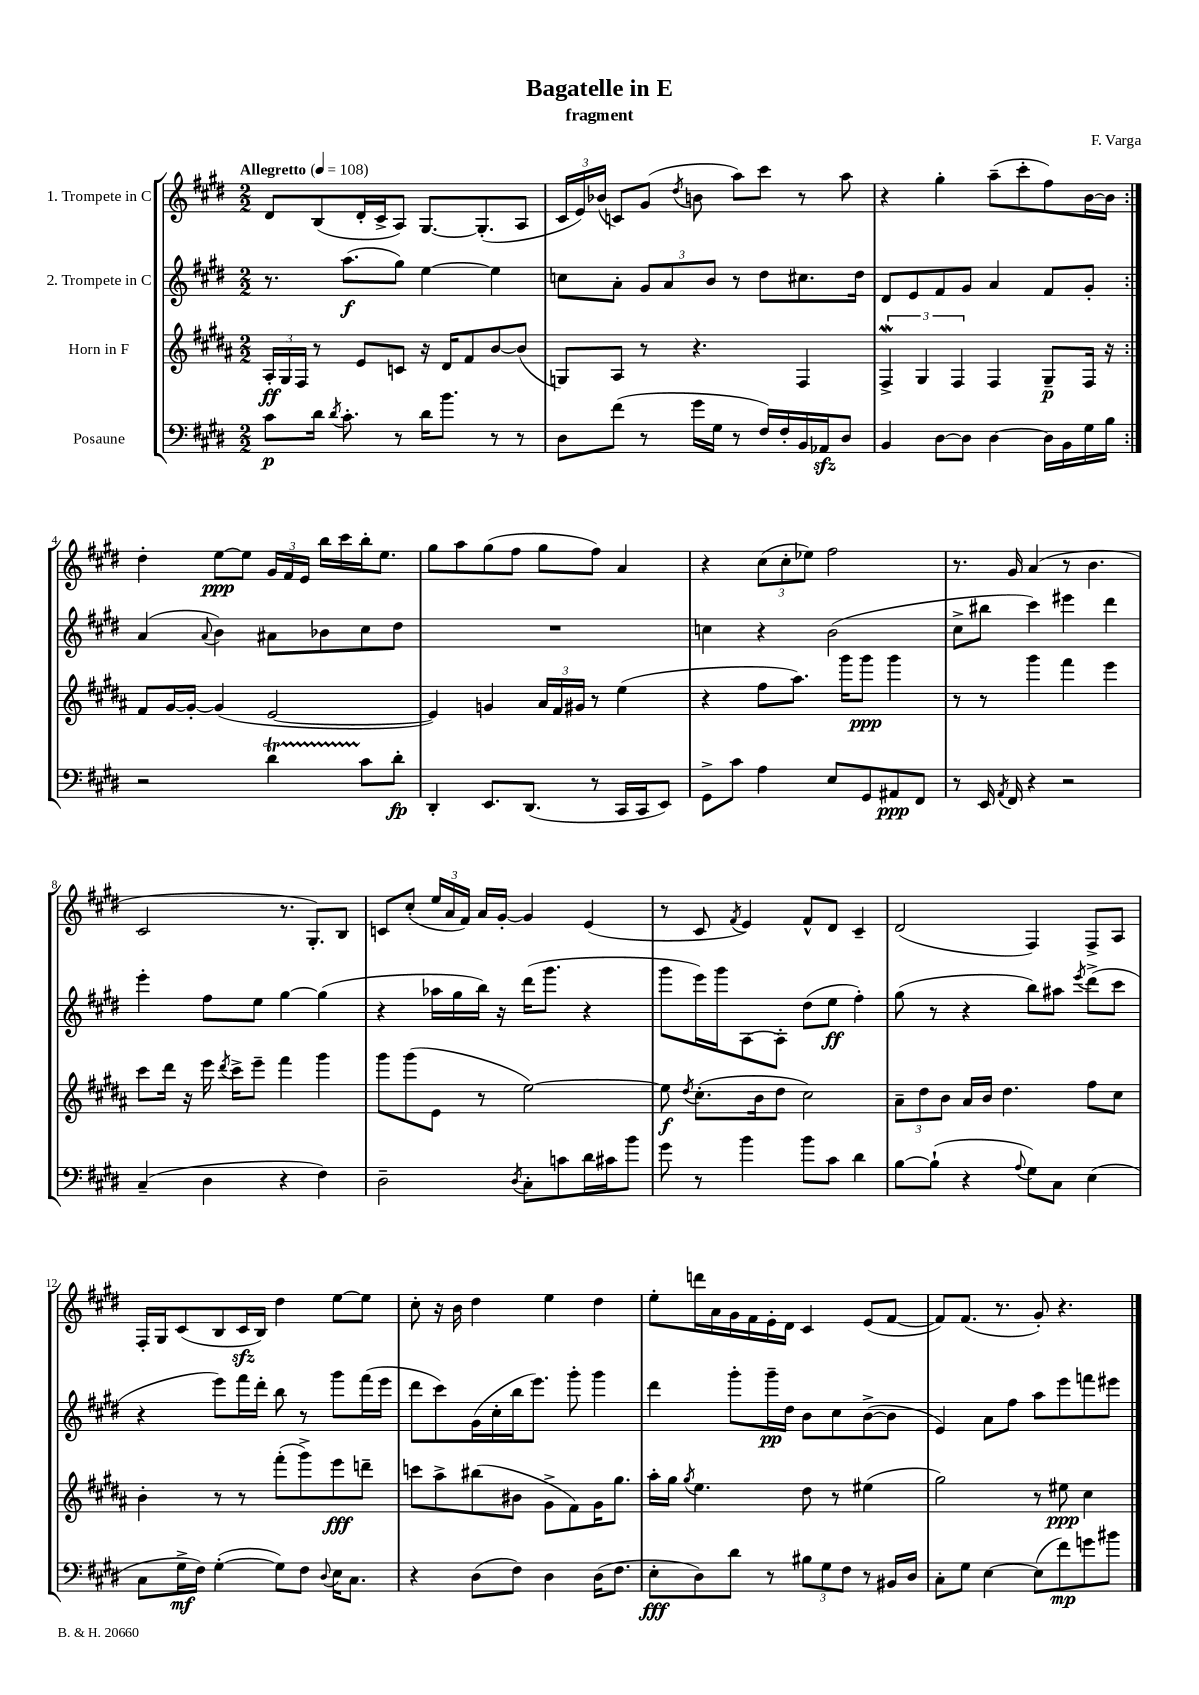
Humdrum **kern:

**kern	**kern	**kern	**kern
*staff4	*staff3	*staff2	*staff1
*clefF4	*clefG2	*clefG2	*clefG2
*k[f#c#g#d#]	*k[f#c#g#d#a#]	*k[f#c#g#d#]	*k[f#c#g#d#]
*M2/2	*M2/2	*M2/2	*M2/2
*MM108	*MM108	*MM108	*MM108
8c#	24A#'	8.r	8d#
.	24G#	.	.
.	24F#	.	.
16d#	8r	.	(8B
8qd#	.	.	.
8.c#'	.	(8.aa	.
.	8e	.	16d#'
.	.	.	16c#^
8r	8c	8gg#)	8A)
16d#	16r	[4ee	[8.G#
8.b	16d#	.	.
.	8f#	.	.
.	.	.	(8.G#']
8r	[8b	4ee]	.
8r	(8b]	.	8A
=	=	=	=
8D#	8G)	8cc	24c#
.	.	.	24e)
.	.	.	(24b-
(8f#	8A#	8a'	8c)
8r	8r	12g#	(8g#
.	.	12a	.
.	.	.	8qdd#
16g#	4.r	.	8b
.	.	12b	.
16G#	.	.	.
8r	.	8r	8aa)
16F#)	.	8dd#	8ccc#
16F#'	.	.	.
16BB	4F#	8.cc#	8r
16AA-	.	.	.
8D#	.	.	8aa
.	.	16dd#	.
=	=	=	=
4BB	6F#^	8d#	4r
.	.	8e	.
.	6G#	.	.
[8D#	.	8f#	4gg#'
.	6F#	.	.
8D#]	.	8g#	.
[4D#	4F#	4a	(8aa~
.	.	.	8ccc#'
16D#]	8G#~	8f#	8ff#)
16BB	.	.	.
16G#	16F#	8g#'	[16b
16B	16r	.	16b]
=:|!	=:|!	=:|!	=:|!
2r	8f#	(4a	4dd#'
.	[16g#	.	.
.	16g#'_	.	.
.	.	8qqa	.
.	(4g#]	4b)	[8ee
.	.	.	8ee]
4d#	[2e	8a#	24g#
.	.	.	24f#
.	.	.	24e
.	.	8b-	16bb
.	.	.	16ccc#
8c#	.	8cc#	16bb'
.	.	.	8.ee
8d#'	.	8dd#	.
=	=	=	=
4DD#'	4e])	1r	8gg#
.	.	.	8aa
8.EE	4g	.	(8gg#
.	.	.	8ff#
(8.DD#	.	.	.
.	24a#	.	8gg#
.	24f#	.	.
.	24g#	.	.
8r	8r	.	8ff#)
16CC#	(4ee	.	4a
16CC#	.	.	.
8EE)	.	.	.
=	=	=	=
8GG#^	4r	4cc	4r
8c#	.	.	.
4A	8ff#	4r	(12cc#
.	.	.	12cc#'
.	8.aa#)	.	.
.	.	.	12ee-)
8E	.	(2b	2ff#
.	16ggg#	.	.
8GG#	8ggg#	.	.
8AA#	4ggg#	.	.
8FF#	.	.	.
=	=	=	=
8r	8r	8cc#^	8.r
16EE	8r	8bb#	.
8qAA	.	.	.
16FF#	.	.	16g#
4r	4ggg#	4ccc#)	(4a
2r	4fff#	4eee#	8r
.	.	.	4.b
.	4eee	4ddd#	.
=	=	=	=
(4C#~	8ccc#	4eee'	2c#
.	16ddd#	.	.
.	16r	.	.
4D#	16eee	8ff#	.
.	8qddd#	.	.
.	16ccc#^	.	.
.	8eee~	8ee	.
4r	4fff#	[4gg#	8.r
.	.	.	8.G#')
4F#)	4ggg#	(4gg#]	.
.	.	.	8B
=	=	=	=
2D#~	8ggg#	4r	8c
.	(8ggg#	.	(8cc#'
.	8e	16aa-	24ee
.	.	.	24a
.	.	16gg#	.
.	.	.	24f#)
.	8r	16bb)	16a
.	.	16r	[16g#'
8qD#	.	.	.
8C#'	[2ee)	(16ddd#	4g#]
.	.	8.ggg#	.
8c	.	.	.
16d#	.	4r	(4e
16c#	.	.	.
8b	.	.	.
=	=	=	=
8g#	8ee]	8ggg#	8r
.	8qdd#	.	.
8r	(8.cc#'	16eee)	8c#
.	.	16ggg#	.
.	.	.	8qf#
4b	.	[8A	4e)
.	16b	.	.
.	8dd#	8A']	.
8b	2cc#)	(8dd#	8f#^^
8c#	.	8ee	8d#
4d#	.	4ff#')	4c#~
=	=	=	=
[8B	12a#~	(8gg#	(2d#
.	12dd#	.	.
(8B`]	.	8r	.
.	12b	.	.
4r	16a#	4r	.
.	16b	.	.
.	4.dd#	.	.
8qqA	.	.	.
8G#)	.	8bb)	4F#)
8C#	.	8aa#	.
.	.	8qeee	.
(4E	8ff#	(8ddd#^	8F#^
.	8cc#	8ccc#	8A
=	=	=	=
8C#	4b'	4r	16F#'
.	.	.	16G#
16G#^	.	.	(8c#
16F#)	.	.	.
([4G#'	8r	8eee)	8B
.	8r	16fff#	16c#
.	.	16ddd#'	16B)
8G#])	(8fff#'	8bb	4dd#
8F#	8ggg#^)	8r	.
8qqD#	.	.	.
16E	8eee	8ggg#	[8ee
8.C#	.	.	.
.	8ddd~	(16fff#	8ee]
.	.	16eee	.
=	=	=	=
4r	8ccc	8ddd#	8cc#'
.	8aa#^	8ccc#)	16r
.	.	.	16b
(8D#	(8bb#	(16g#	4dd#
.	.	16cc#'	.
8F#)	8b#	16bb	.
.	.	8.eee)	.
4D#	8g#^	.	4ee
.	8f#)	8ggg#'	.
(16D#	16g#	4ggg#	4dd#
8.F#	8.gg#	.	.
=	=	=	=
8E'	16aa#'	4ddd#	8ee'
.	16gg#	.	.
.	8qgg#	.	.
8D#)	4.ee	.	16ddd
.	.	.	16a
8d#	.	8ggg#'	16g#
.	.	.	16f#
8r	.	16ggg#~	16e'
.	.	16dd#	16d#
12B#	8dd#	8b	4c#
12G#	.	.	.
.	8r	8cc#	.
12F#	.	.	.
8r	(4ee#	([8b^	(8e
16BB#	.	8b]	[8f#
16D#	.	.	.
=	=	=	=
8C#'	2gg#)	4e)	8f#])
8G#	.	.	(8.f#
[4E	.	8a	.
.	.	.	8.r
.	.	8ff#	.
(8E]	8r	8aa	8g#')
8f#)	8ee#	8eee	4.r
8g	4cc#	8fff	.
8b#	.	8eee#	.
==	==	==	==
*-	*-	*-	*-
